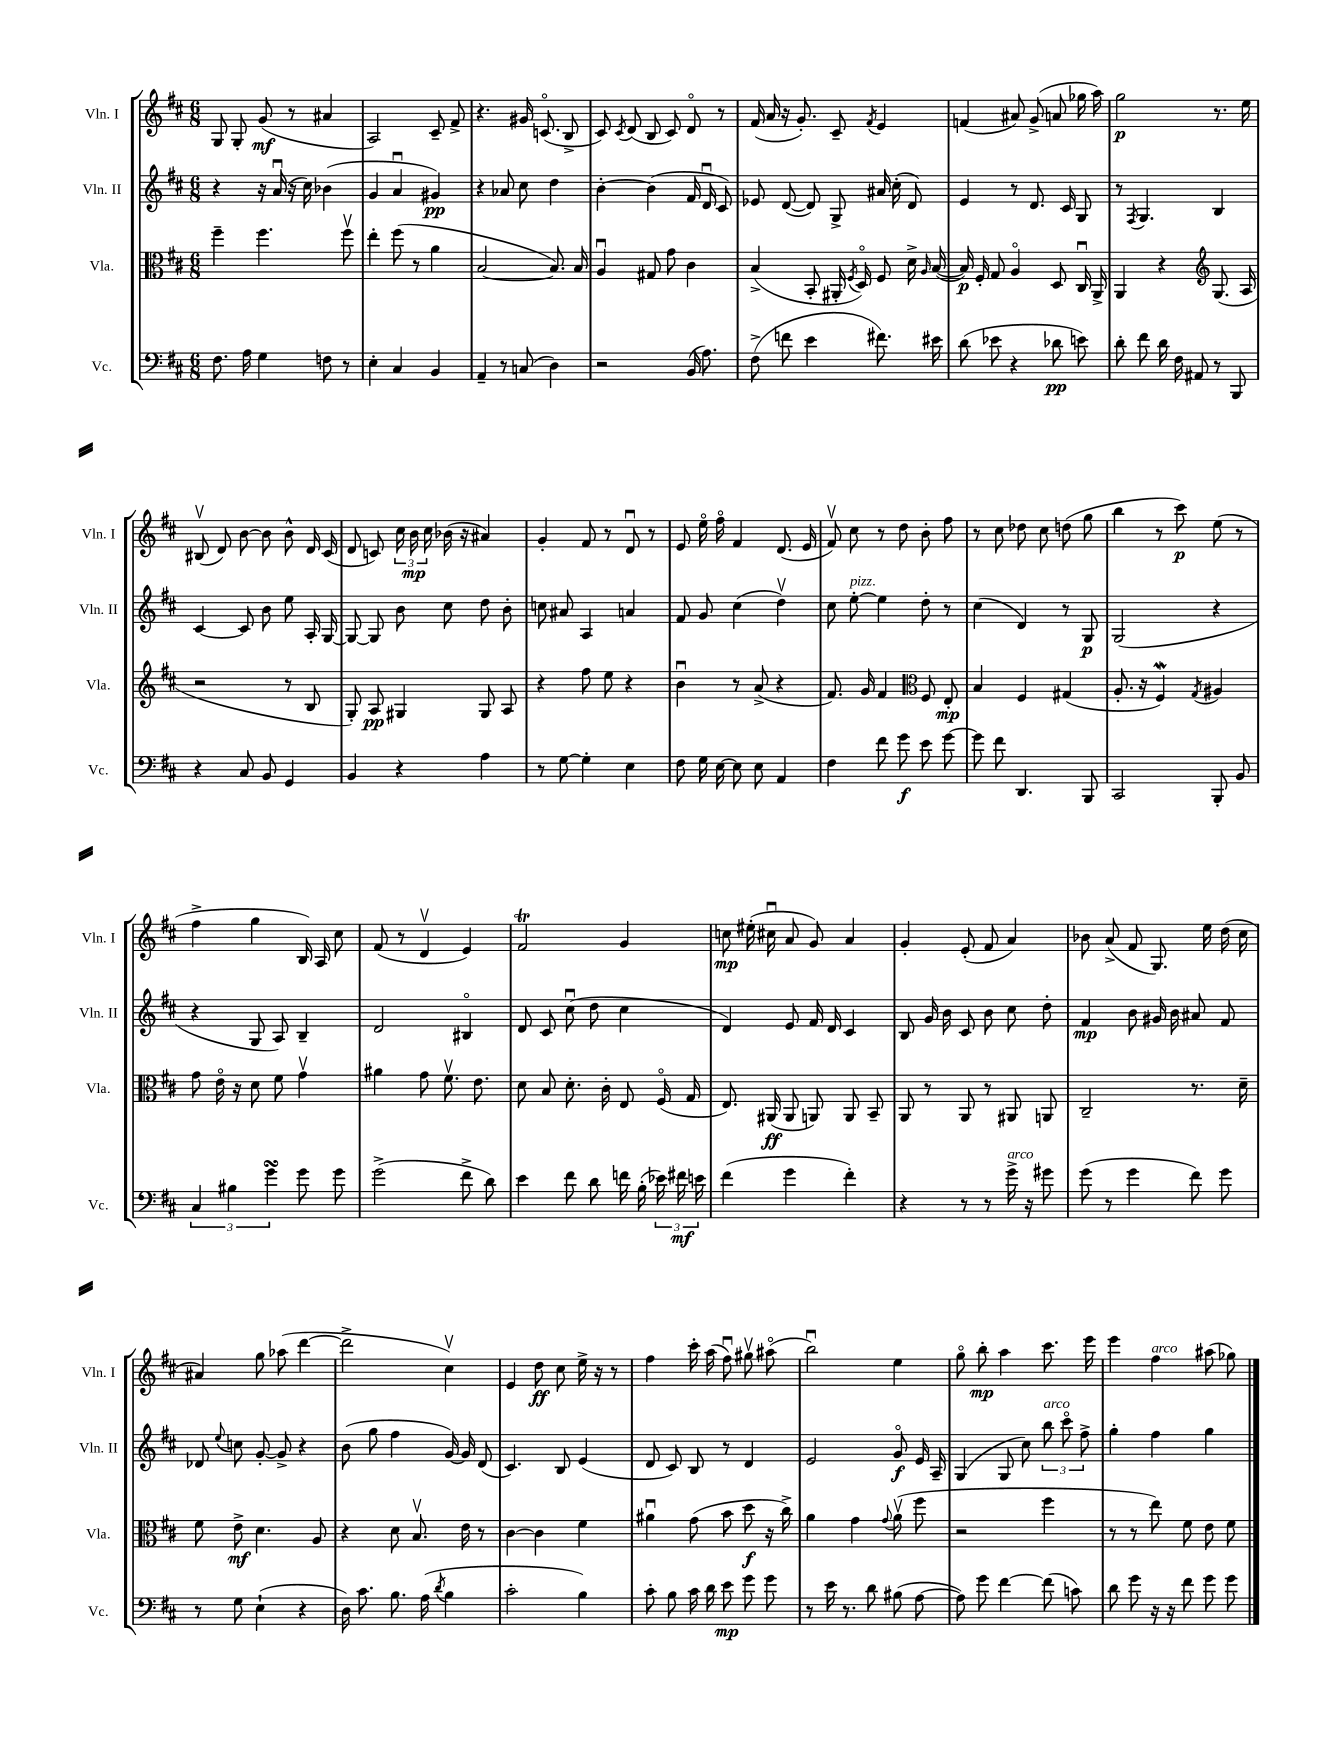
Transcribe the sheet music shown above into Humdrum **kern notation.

**kern	**kern	**kern	**kern
*staff4	*staff3	*staff2	*staff1
*clefF4	*clefC3	*clefG2	*clefG2
*k[f#c#]	*k[f#c#]	*k[f#c#]	*k[f#c#]
*M6/8	*M6/8	*M6/8	*M6/8
8.F#\	4ff#~\	4r	8G/
.	.	.	8G'/
16A\	.	.	.
4G\	4.ff#\	16r	(8g/
.	.	(16au/	.
.	.	16r	8r
.	.	16cc#\)	.
8F\	.	(4b-\	4a#/
8r	8ff#v\	.	.
=	=	=	=
4E'\	4ee'\	4g/	2A/)
4C#/	(8ff#\	4au/	.
.	8r	.	.
4BB/	4a\	4g#/)	8c#~/
.	.	.	8f#^/
=	=	=	=
4AA~/	[2B/	4r	4.r
8r	.	8a-/	.
(8C/	.	8cc#\	16g#/
.	.	.	(8.co/
4D\)	8.B/])	4dd\	.
.	.	.	8B^/
.	16B/	.	.
=	=	=	=
2r	4Au/	[4b'\	8c#/)
.	.	.	8qc#/
.	.	.	(8d/
.	8G#/	(4b\]	8B/
.	8g\	.	8c#/)
(16BB/	4c#\	16f#/	8do/
8.A\)	.	16du/	.
.	.	8c#/)	8r
=	=	=	=
(8F#^\	(4B^/	8e-/	(16f#/
.	.	.	16a/
8f\	.	([8d/	16r
.	.	.	8.g'/)
4e\	8BB'/	8d/])	.
.	16AA#'/	8G^/	8c#~/
.	8qF#/	.	.
.	16Do/)	.	.
.	.	.	8qf#/
8.f#\)	8F#/	16a#/	4e/
.	.	(16cc#'\	.
.	16d^\	8d/)	.
.	16qqA/	.	.
16e#\	([16B/	.	.
=	=	=	=
(8d\	16B/])	4e/	(4f/
.	16F#'/	.	.
8e-\	8G/	.	.
4r	4Ao/	8r	8a#/)
.	.	8.d/	(8g^/
8d-\	8D/	.	8a/
.	.	16c#/	.
8e\)	16C#u/	8G/	16gg-\
.	16AA^/	.	16aa\)
=	=	=	=
8d'\	4AA/	8r	2gg\
.	.	8qF#/	.
8f#\	.	4.G/	.
16d\	4r	.	.
16F#\	.	.	.
8AA#/	.	.	.
*	*clefG2	*	*
8r	(8.G/	4B/	8.r
8BBB/	.	.	.
.	16A/	.	16ee\
=	=	=	=
4r	2r	[4c#/	(8B#v/
.	.	.	8d/)
8C#/	.	8c#/]	[8b\
8BB/	.	8b\	8b\]
4GG/	8r	8ee\	8b^^\
.	8B/	16A'/	16d/
.	.	[16G/	(16c#/
=	=	=	=
4BB/	8G'/)	8G/_	8d/
.	8A/	8G/]	8c/)
4r	4G#/	8b\	24cc#\
.	.	.	24b\
.	.	.	24cc#\
.	.	8cc#\	(16b-\
.	.	.	16r
4A\	8G#/	8dd\	4a#/)
.	8A/	8b'\	.
=	=	=	=
8r	4r	8cc\	4g'/
[8G\	.	8a#/	.
4G'\]	8ff#\	4A/	8f#/
.	8ee\	.	8r
4E\	4r	4a/	8du/
.	.	.	8r
=	=	=	=
8F#\	4bu\	8f#/	8e/
16G\	.	8g/	16eeo\
[16E\	.	.	16ff#o\
8E\]	8r	(4cc#\	4f#/
8E\	(8a^/	.	.
4AA/	4r	4ddv\)	(8.d/
.	.	.	16e/
=	=	=	=
4F#\	8.f#/)	8cc#\	8f#v/)
.	.	[8ee'\	8cc#\
.	16g/	.	.
8f#\	4f#/	4ee\]	8r
8g\	.	.	8dd\
*	*clefC3	*	*
8e\	8F#/	8dd'\	8b'\
[8g\	8E'/	8r	8ff#\
=	=	=	=
8g\]	4B/	(4cc#\	8r
8f#\	.	.	8cc#\
4.DD/	4F#/	4d/)	8dd-\
.	.	.	8cc#\
.	(4G#/	8r	(8dd\
8BBB/	.	8G/	8gg\
=	=	=	=
2CC#/	8.A'/	(2G/	4bb\
.	16r	.	.
.	4F#/)	.	8r
.	.	.	8ccc#\)
.	8qG/	.	.
8BBB'/	4A#/	4r	(8ee\
8BB/	.	.	8r
=	=	=	=
6C#/	8g\	4r	4ff#^\
.	16eo\	.	.
6B#\	.	.	.
.	16r	.	.
.	8d\	8G/	4gg\
6g\	.	.	.
.	8f#\	8A/)	.
8g\	4gv\	4B~/	16B/)
.	.	.	16A/
8g\	.	.	8cc#\
=	=	=	=
(2g^\	4a#\	2d/	(8f#/
.	.	.	8r
.	8g\	.	4dv/
.	8.f#v\	.	.
8f#^\	.	4B#o/	4e/)
.	8.e\	.	.
8d\)	.	.	.
=	=	=	=
4e\	8d\	8d/	2f#/
.	8B/	8c#/	.
8f#\	8.d'\	(8cc#u\	.
8d\	.	8dd\	.
.	16c#'\	.	.
16f\	8E/	4cc#\	4g/
(16B'\	.	.	.
24e-\)	(16F#o/	.	.
24f#\	.	.	.
.	16G/	.	.
24e\	.	.	.
=	=	=	=
(4f#\	8.E/)	4d/)	8cc\
.	.	.	(16ee#'\
.	(16AA#/	.	16cc#u\
4g\	8AA#/	8e/	8a/
.	8AA/)	16f#/	8g/)
.	.	16d/	.
4f#'\)	8AA/	4c#/	4a/
.	8BB~/	.	.
=	=	=	=
4r	8AA/	8B/	4g'/
.	8r	16g/	.
.	.	16b\	.
8r	8AA/	8c#/	(8e'/
8r	8r	8b\	8f#/
16g^\	8AA#/	8cc#\	4a/)
16r	.	.	.
8g#\	8AA/	8dd'\	.
=	=	=	=
(8g\	2C#~/	4f#/	8b-\
8r	.	.	(8a^/
4g\	.	8b\	8f#/
.	.	16g#/	8.G/)
.	.	16b\	.
8f#\)	8.r	8a#/	.
.	.	.	16ee\
8g\	.	8f#/	(16dd\
.	16d~\	.	16cc#\
=	=	=	=
8r	8f#\	8d-/	4a#/)
.	.	8qqee/	.
8G\	8e^\	8cc\	.
(4E`\	4.d\	[8g'/	8gg\
.	.	8g^/]	(8aa-\
4r	.	4r	[4ddd\
.	8A/	.	.
=	=	=	=
16D\)	4r	(8b\	2ddd^\]
8.c#\	.	.	.
.	.	8gg\	.
8.B\	8d\	4ff#\	.
.	8.Bv/	.	.
(16A\	.	.	.
8qd/	.	.	.
4B\	.	[16g/)	4cc#v\)
.	16e\	16g/]	.
.	8r	(8d/	.
=	=	=	=
2c#'\	[4c#\	4.c#/)	4e/
.	4c#\]	.	8dd\
.	.	8B/	8cc#\
4B\)	4f#\	(4e/	16ee^\
.	.	.	16r
.	.	.	8r
=	=	=	=
8c#'\	4a#u\	8d/	4ff#\
8B\	.	8c#/)	.
16c#\	(8g\	8B/	16ccc#'\
16d\	.	.	(16aa\
8e\	8b\	8r	8ff#u\)
8g\	8dd\	4d/	8gg#v\
8g\	16r	.	(8aa#o\
.	16cc#^\)	.	.
=	=	=	=
8r	4a\	2e/	2bbu\)
16e\	.	.	.
8.r	.	.	.
.	4g\	.	.
8d\	.	.	.
.	8qqg/	.	.
(8B#\	(8av\	8go/	4ee\
[8A\	8ff#\	16e/	.
.	.	16A~/	.
=	=	=	=
8A\])	2r	(4G/	8ggo\
8g\	.	.	8bb'\
[4f#\	.	8G/	4aa\
.	.	8cc#\)	.
(8f#\]	4ff#\	12bb\	8.ccc#\
.	.	12ccc#o\	.
8c\)	.	.	.
.	.	12ff#^\	.
.	.	.	16eee\
=	=	=	=
8d\	8r	4gg'\	4eee\
8g\	8r	.	.
16r	8ee\)	4ff#\	4ff#\
16r	.	.	.
8f#\	8f#\	.	.
8g\	8e\	4gg\	(8aa#\
8g\	8f#\	.	8gg-\)
==	==	==	==
*-	*-	*-	*-
